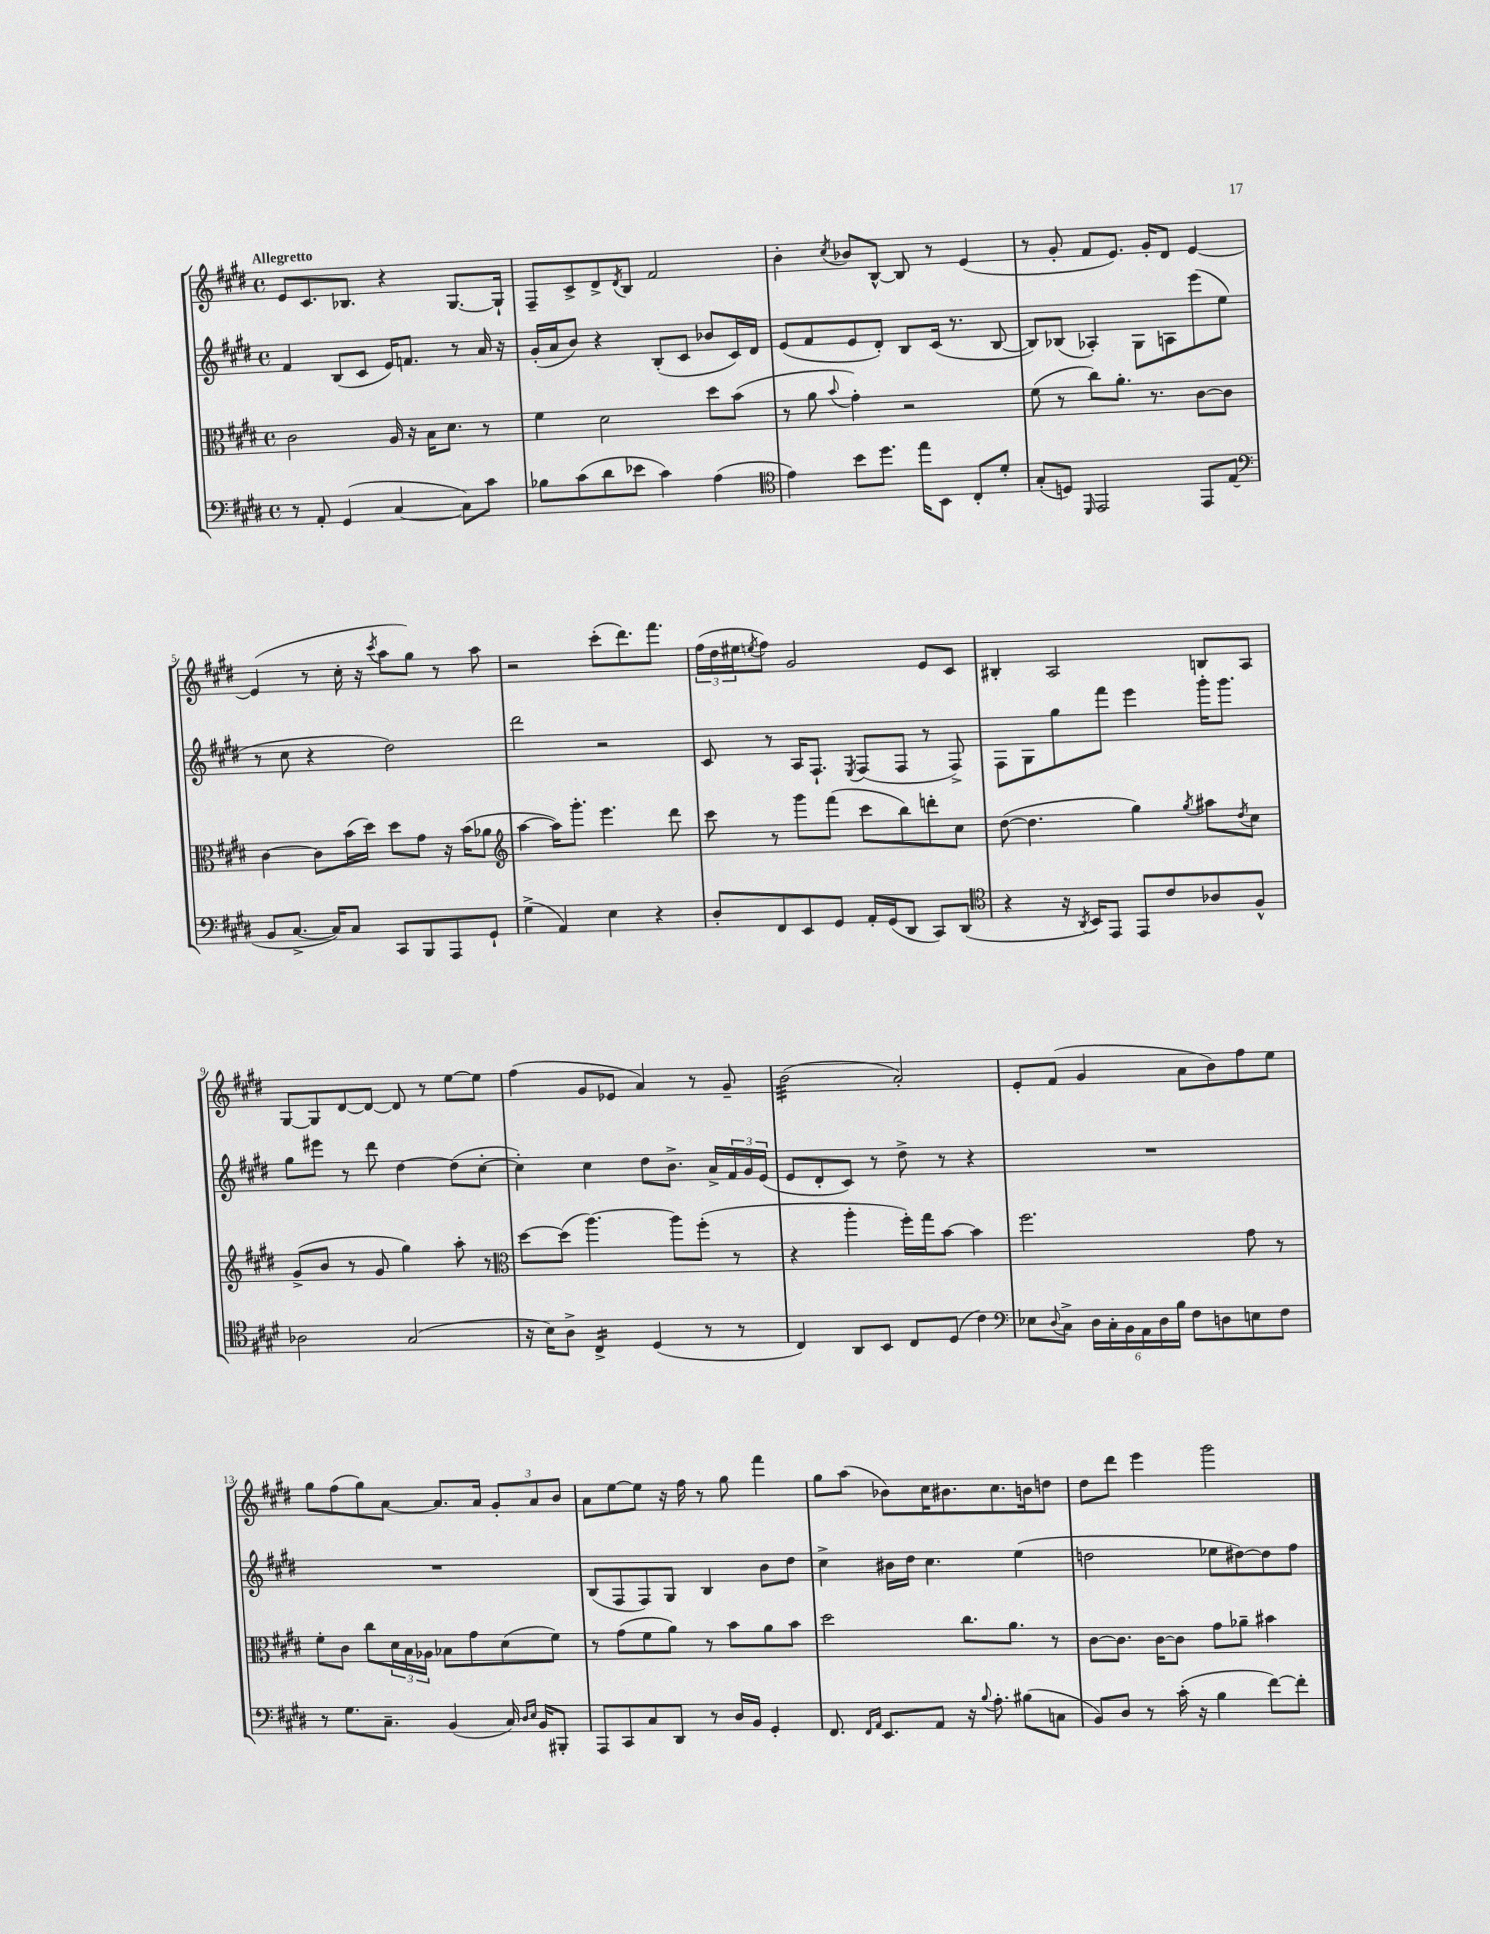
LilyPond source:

<<
\new StaffGroup <<
\new Staff = "s0" {
    \clef treble \key e \major \defaultTimeSignature \time 4/4 \tempo "Allegretto"
    e'8 cis'8. bes8. r4 gis8.~ gis16-! |
    fis8-- cis'8-> dis'8-> \acciaccatura { dis'8 } b8 fis'2 |
    b'4-. \acciaccatura { cis''8 } bes'8 b8~-^ b8 r8 e'4( |
    r8 gis'8-. fis'8 e'8.) gis'16-. dis'8 e'4~ |
    e'4( r8 cis''16-. r16 \acciaccatura { cis'''8 } a''8 gis''8) r8 a''8 |
    r2 cis'''8-.( dis'''8.) fis'''8. |
    \tuplet 3/2 { fis''16( dis''16 eis''16 } \acciaccatura { e''8 } fis''8) gis'2 e'8 cis'8 |
    bis4-. a2 b8 a8 |
    gis8~ gis8 dis'8~ dis'8~ dis'8 r8 e''8~ e''8 |
    fis''4( gis'8 ees'8 a'4) r8 gis'8-- |
    b'2:32( a'2-.) |
    e'8-. fis'8( gis'4 a'8 b'8) fis''8 e''8 |
    gis''8 fis''8( gis''8) a'8~ a'8. a'16 \tuplet 3/2 { gis'8-. a'8 b'8 } |
    a'8 e''8~ e''8 r16 fis''16 r8 gis''8 fis'''4 |
    gis''8 a''8( bes'8) cis''16 bis'8. cis''8. b'16 d''8 |
    dis''8 dis'''8 e'''4 gis'''2 \bar "|." |
}
\new Staff = "s1" {
    \clef treble \key e \major \defaultTimeSignature \time 4/4
    fis'4 b8( cis'8 e'16) f'8. r8 a'16 r16 |
    gis'16-.( a'16 b'8) r4 b8-.( cis'8 bes'8 cis'16) dis'16 |
    e'8( fis'8 e'8 dis'8-.) b8 cis'16( r8. b8~ |
    b8) bes8( aes4-.) gis8 a8 e'''8( e''8 |
    r8 cis''8 r4 dis''2) |
    dis'''2 r2 |
    cis'8 r8 a16 fis8.-! \acciaccatura { e8 } fis8( fis8 r8 fis8->) |
    fis8 gis8 gis''8 fis'''8 e'''4 gis'''16-. gis'''8. |
    gis''8 eis'''8 r8 dis'''8 dis''4~ dis''8( cis''8~-. |
    cis''4-.) cis''4 dis''8 b'8.-> a'16-> \tuplet 3/2 { fis'16 gis'16 e'16( } |
    e'8 dis'8-. cis'8) r8 dis''8-> r8 r4 |
    R1 |
    R1 |
    b8( fis8 fis8) gis8 b4 b'8 dis''8 |
    cis''4-> bis'16 dis''16 cis''4. e''4( |
    d''2 ees''8 dis''8~) dis''8 fis''8 \bar "|." |
}
\new Staff = "s2" {
    \clef alto \key e \major \defaultTimeSignature \time 4/4
    cis'2 a16 r16 b16 dis'8. r8 |
    fis'4 dis'2 dis''8 b'8( |
    r8 a'8 \appoggiatura { b'8 } gis'4-.) r2 |
    fis'8( r8 cis''8) a'8.-. r8. cis'8~ cis'8 |
    cis'4~ cis'8 b'16( dis''16) dis''8 gis'8 r16 b'16( aes'8 |
    \clef treble a''4~ a''16) gis'''8.-. e'''4. dis'''8 |
    cis'''8 r8 gis'''8 fis'''8( cis'''8 b''8) d'''8-. cis''8 |
    dis''8~( dis''4. gis''4) \acciaccatura { gis''8 } ais''8 \acciaccatura { dis''8 } cis''8 |
    gis'8->( b'8 r8 gis'8 gis''4) a''8-. r8 |
    \clef alto dis''8~ dis''8( a''4.~) a''8 fis''8-.( r8 |
    r4 a''4-. fis''16-.) gis''16 b'8~ b'4 |
    fis''2. gis'8 r8 |
    fis'8-. cis'8 cis''8 \tuplet 3/2 { dis'16 b16 aes16 } bes8 gis'8 dis'8( fis'8) |
    r8 gis'8( fis'8 a'8) r8 b'8 a'8 b'8 |
    dis''2 cis''8. a'8. r8 |
    cis'8~ cis'8. cis'16~ cis'8 gis'8 aes'8-- bis'4 \bar "|." |
}
\new Staff = "s3" {
    \clef bass \key e \major \defaultTimeSignature \time 4/4
    r8 a,8-. gis,4( cis4~ cis8) cis'8 |
    bes8 cis'8( dis'8 ees'8 cis'4) a4( |
    \clef tenor e'4) b'8 dis''8. e''16 b,8 cis8-. dis'8-. |
    gis8-.( d8) \grace { dis,16 } e,2 e,8 e8( |
    \clef bass b,8 cis8.~-> cis16) cis8 cis,8 b,,8 a,,8 gis,8-! |
    gis4->( a,4) e4 r4 |
    dis8-. fis,8 e,8 gis,8 a,16-. gis,16( dis,8 cis,8) dis,8( |
    \clef tenor r4 r16 \acciaccatura { a,8 } b,16) e,8 e,8 cis'8 aes8 fis8-^ |
    aes2 gis2( |
    r16 b16) a8-> cis4:16-> dis4( r8 r8 |
    cis4) a,8 b,8 cis8 dis8( cis'4) |
    \clef bass ees8 \appoggiatura { dis8 } cis8-> \tuplet 6/4 { dis16 cis16-. b,16 a,16 dis16 b16 } fis8 d8 e8 fis8 |
    r8 gis8. cis8.-- b,4( cis16) \grace { dis16 e16 } b,16 bis,,8-. |
    a,,8 cis,8 cis8 dis,8 r8 dis16 b,16 gis,4-. |
    fis,8. \grace { fis,16 a,16 } e,8. a,8 r16 \appoggiatura { b8 } a8.-. bis8( c8 |
    b,8) dis8 r8 cis'16-.( r16 b4 fis'8~) fis'8-. \bar "|." |
}
>>
>>
